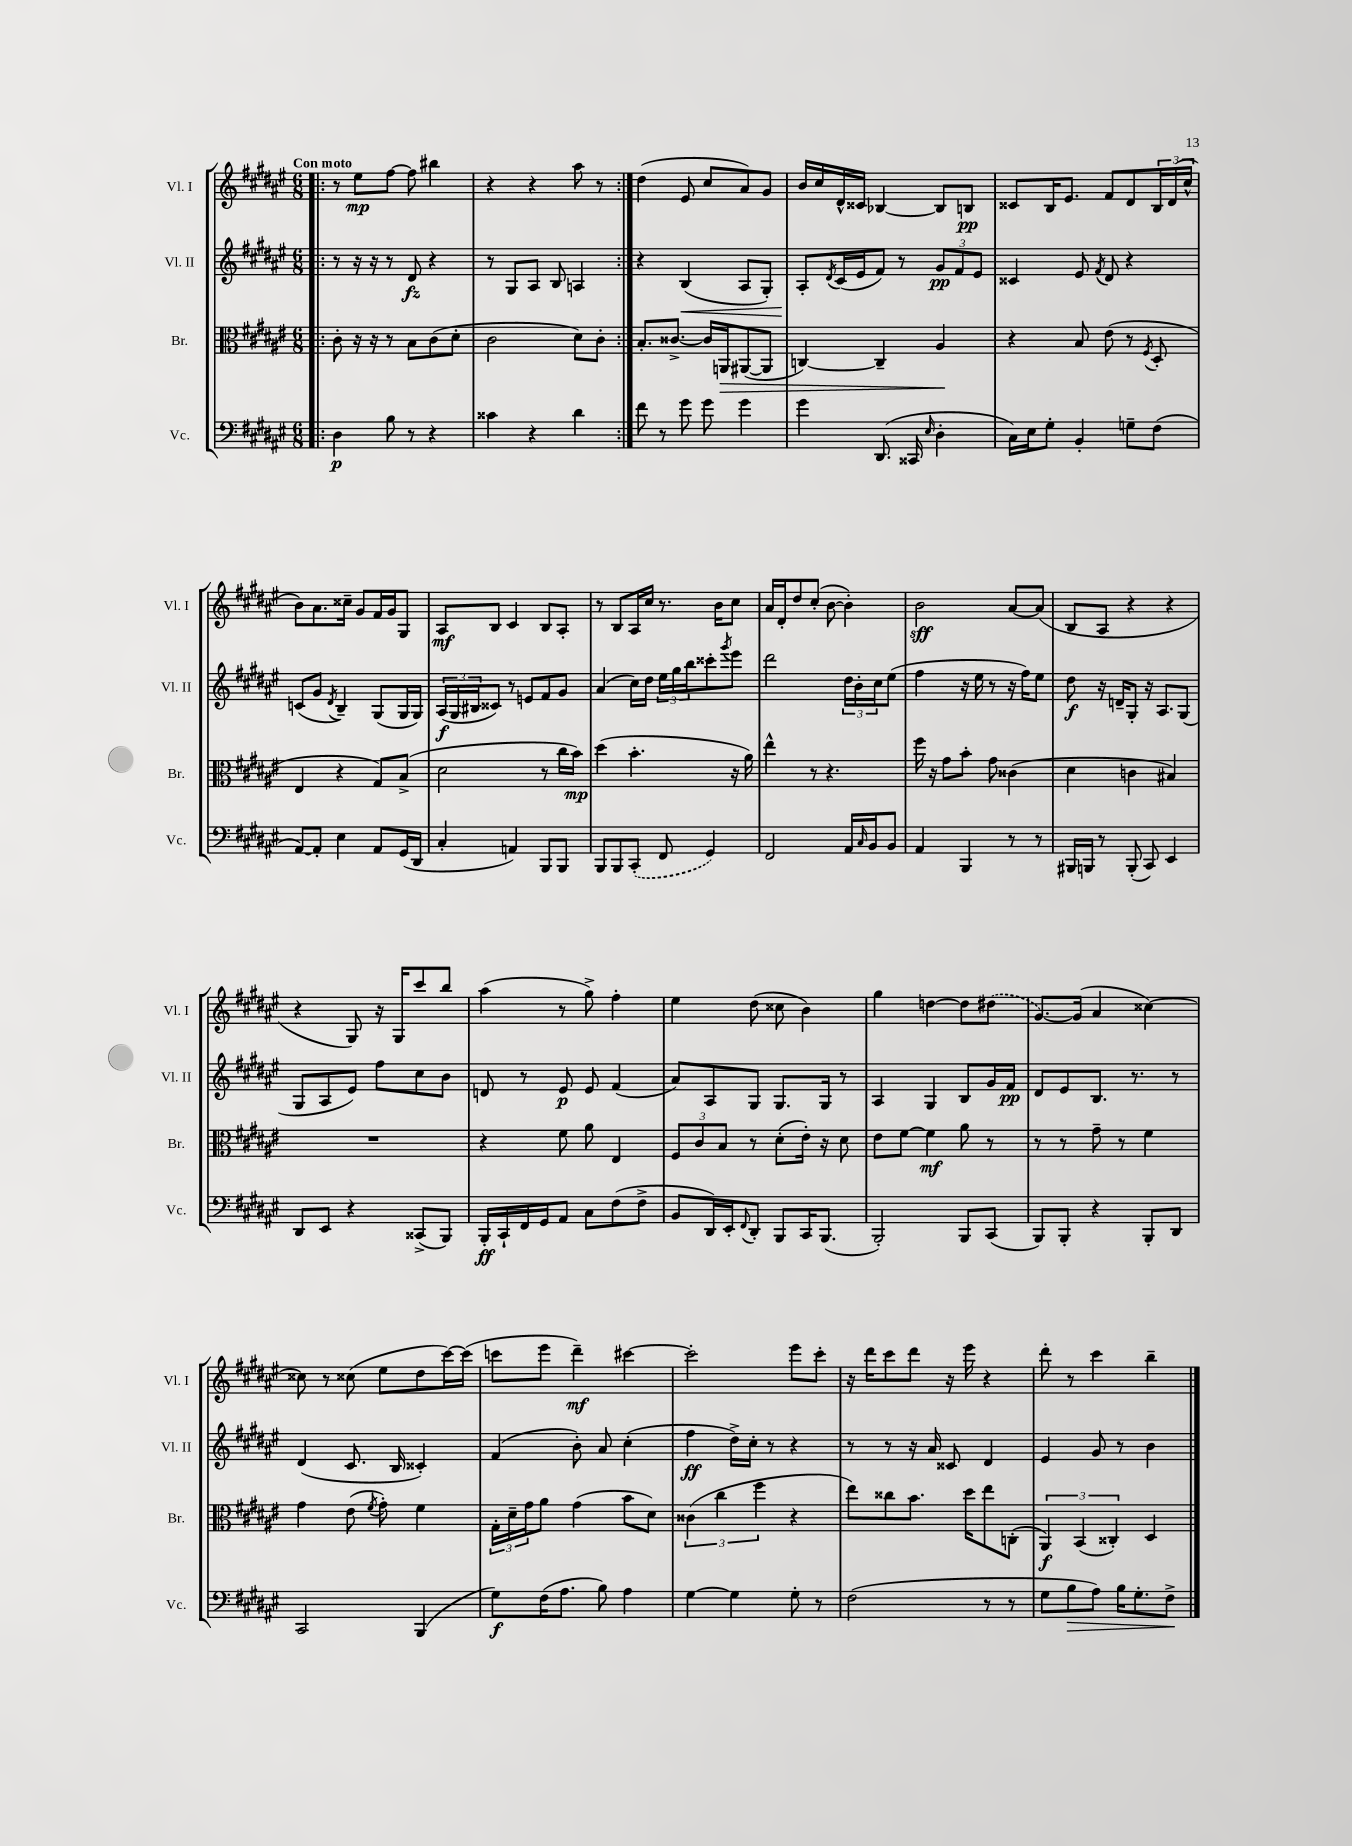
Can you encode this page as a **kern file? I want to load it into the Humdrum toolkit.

**kern	**kern	**kern	**kern
*staff4	*staff3	*staff2	*staff1
*clefF4	*clefC3	*clefG2	*clefG2
*k[f#c#g#d#a#e#]	*k[f#c#g#d#a#e#]	*k[f#c#g#d#a#e#]	*k[f#c#g#d#a#e#]
*M6/8	*M6/8	*M6/8	*M6/8
=!|:	=!|:	=!|:	=!|:
4D#	8c#'	8r	8r
.	16r	16r	8ee#
.	16r	16r	.
8B	8r	8r	[8ff#
8r	8B	8d#	8ff#]
4r	(8c#	4r	4bb#
.	8d#'	.	.
=	=	=	=
4c##	2c#	8r	4r
.	.	8G#	.
4r	.	8A#	4r
.	.	8B	.
4d#	8d#)	4A	8aa#
.	8c#'	.	8r
=:|!	=:|!	=:|!	=:|!
8f#	8.B'	4r	(4dd#
8r	.	.	.
.	[8.c##^	.	.
8g#	.	(4B	8e#
8g#	16c##]	.	8cc#
.	16AA	.	.
4g#	([8AA#	8A#	8a#)
.	8AA#]	8G#')	8g#
=	=	=	=
4g#	[4C)	8A#'	16b
.	.	.	16cc#
.	.	8qd#	.
.	.	(16c#	16d#^^
.	.	16e#	16c##
(8.DD#	4C~]	8f#)	[4B-
.	.	8r	.
16CC##	.	.	.
16qqE#	.	.	.
4D#'	4A#	12g#	8B-]
.	.	12f#	.
.	.	.	8B
.	.	12e#	.
=	=	=	=
16C#)	4r	4c##	8c##
16E#	.	.	.
8G#'	.	.	16B
.	.	.	8.e#
4BB'	8B	8e#	.
.	.	8qf#	.
.	(8e#	8d#	8f#
8G~	8r	4r	8d#
.	8qF#	.	.
(8F#	8D#'	.	24B
.	.	.	(24d#
.	.	.	24cc#^^
=	=	=	=
[8AA#)	4E#	(8c	8b)
8AA#']	.	8g#	8.a#
.	.	8qd#	.
4E#	4r	4B~)	.
.	.	.	16cc##~
.	.	.	8g#
8AA#	8G#)	(8G#	16f#
.	.	.	16g#
(16GG#	(8B^	16G#	8G#
16DD#	.	16G#)	.
=	=	=	=
4C#'	2d#	(24A#	8A#
.	.	24G#	.
.	.	24B#	.
.	.	8c##)	8B
4AA)	.	8r	4c#
.	.	8e	.
8BBB	8r	8f#	8B
8BBB	16cc#	8g#	8A#'
.	16b)	.	.
=	=	=	=
8BBB	(4dd#	(4a#	8r
8BBB	.	.	8B
(8CC#'	4.b'	16cc#)	16A#
.	.	16dd#	16cc#
8FF#	.	24ee#	8.r
.	.	24gg#	.
.	.	24bb	.
4GG#)	.	8ccc##'	.
.	.	.	16b
.	.	8qggg#	.
.	16r	8eee#	8cc#
.	16a#)	.	.
=	=	=	=
2FF#	4ee#^^	2ddd#	16a#
.	.	.	16d#'
.	.	.	8dd#
.	8r	.	(8cc#'
.	4.r	.	[8b
16AA#	.	24dd#	4b'])
.	.	24b'	.
16qqC#	.	.	.
16BB	.	.	.
.	.	24cc#	.
8BB	.	(8ee#	.
=	=	=	=
4AA#	16ff#	4ff#	2b
.	16r	.	.
.	8g#	.	.
4BBB	8b'	16r	.
.	.	16ee#	.
.	8g#	8r	.
8r	(4c##	16r	[8a#
.	.	16ff#)	.
8r	.	8ee#	(8a#]
=	=	=	=
16BBB#	4d#	8dd#	8B
16BBB	.	.	.
8r	.	16r	8A#
.	.	16d~	.
(8BBB'	4c	8G#'	4r
8CC#)	.	16r	.
.	.	8.A#	.
4EE#	4B#)	.	4r
.	.	(8G#	.
=	=	=	=
8DD#	2.r	8G#	4r
8EE#	.	8A#	.
4r	.	8e#)	8G#)
.	.	8ff#	16r
.	.	.	16G#
(8CC##^	.	8cc#	8ccc#
8BBB)	.	8b	8bb
=	=	=	=
16BBB'	4r	8d	(4aa#
16CC#`	.	.	.
16FF#	.	8r	.
16GG#	.	.	.
8AA#	8f#	8e#	8r
8C#	8a#	8e#	8gg#^)
(8F#	4E#	(4f#	4ff#'
8F#^	.	.	.
=	=	=	=
8BB	12F#	8a#)	4ee#
.	12c#	.	.
16DD#)	.	8A#	.
.	12B	.	.
16EE#'	.	.	.
8qqFF#	.	.	.
8DD#'	8r	8G#	(8dd#
8BBB	(8d#'	8.G#	8cc##
16CC#	16e#')	.	4b)
(8.BBB	16r	16G#	.
.	8d#	8r	.
=	=	=	=
2BBB')	8e#	4A#	4gg#
.	[8f#	.	.
.	4f#]	4G#	[4dd
8BBB	8a#	8B	8dd]
(8CC#	8r	16g#	(8dd#
.	.	16f#	.
=	=	=	=
8BBB)	8r	8d#	[8.g#)
8BBB'	8r	8e#	.
.	.	.	(16g#]
4r	8g#~	8.B	4a#
.	8r	.	.
.	.	8.r	.
8BBB'	4f#	.	[4cc##)
8DD#	.	8r	.
=	=	=	=
2CC#	4g#	(4d#	8cc##]
.	.	.	8r
.	(8e#	8.c#	(8cc##
.	8qf#	.	.
.	8g#')	.	8ee#
.	.	16B	.
(4BBB	4f#	4c##')	8dd#
.	.	.	[16ccc#)
.	.	.	(16ccc#]
=	=	=	=
8G#)	24G#'	(4f#	8ccc
.	24d#~	.	.
.	24g#	.	.
(16F#	8a#	.	8eee#
8.A#	.	.	.
.	(4g#	8b')	4ddd#~)
8B)	.	8a#	.
4A#	8b	(4cc#'	[4ccc#
.	8d#)	.	.
=	=	=	=
[4G#	(6c##	4ff#	2ccc#']
.	6cc#	.	.
4G#]	.	16dd#^)	.
.	.	16cc#'	.
.	6ff#	.	.
.	.	8r	.
8G#'	4r	4r	8eee#
8r	.	.	8ccc#'
=	=	=	=
(2F#	8ee#)	8r	16r
.	.	.	16ddd#
.	8cc##	8r	8ccc#
.	8.b	16r	8ddd#
.	.	16a#	.
.	.	8c##	16r
.	16dd#	.	16eee#
8r	8ee#	4d#	4r
8r	(8C'	.	.
=	=	=	=
8G#	6AA#)	4e#	8ddd#'
8B	.	.	8r
.	(6BB	.	.
8A#)	.	8g#	4ccc#
.	6C##')	.	.
16B	.	8r	.
8.G#'	.	.	.
.	4D#	4b	4bb~
8F#^	.	.	.
==	==	==	==
*-	*-	*-	*-
